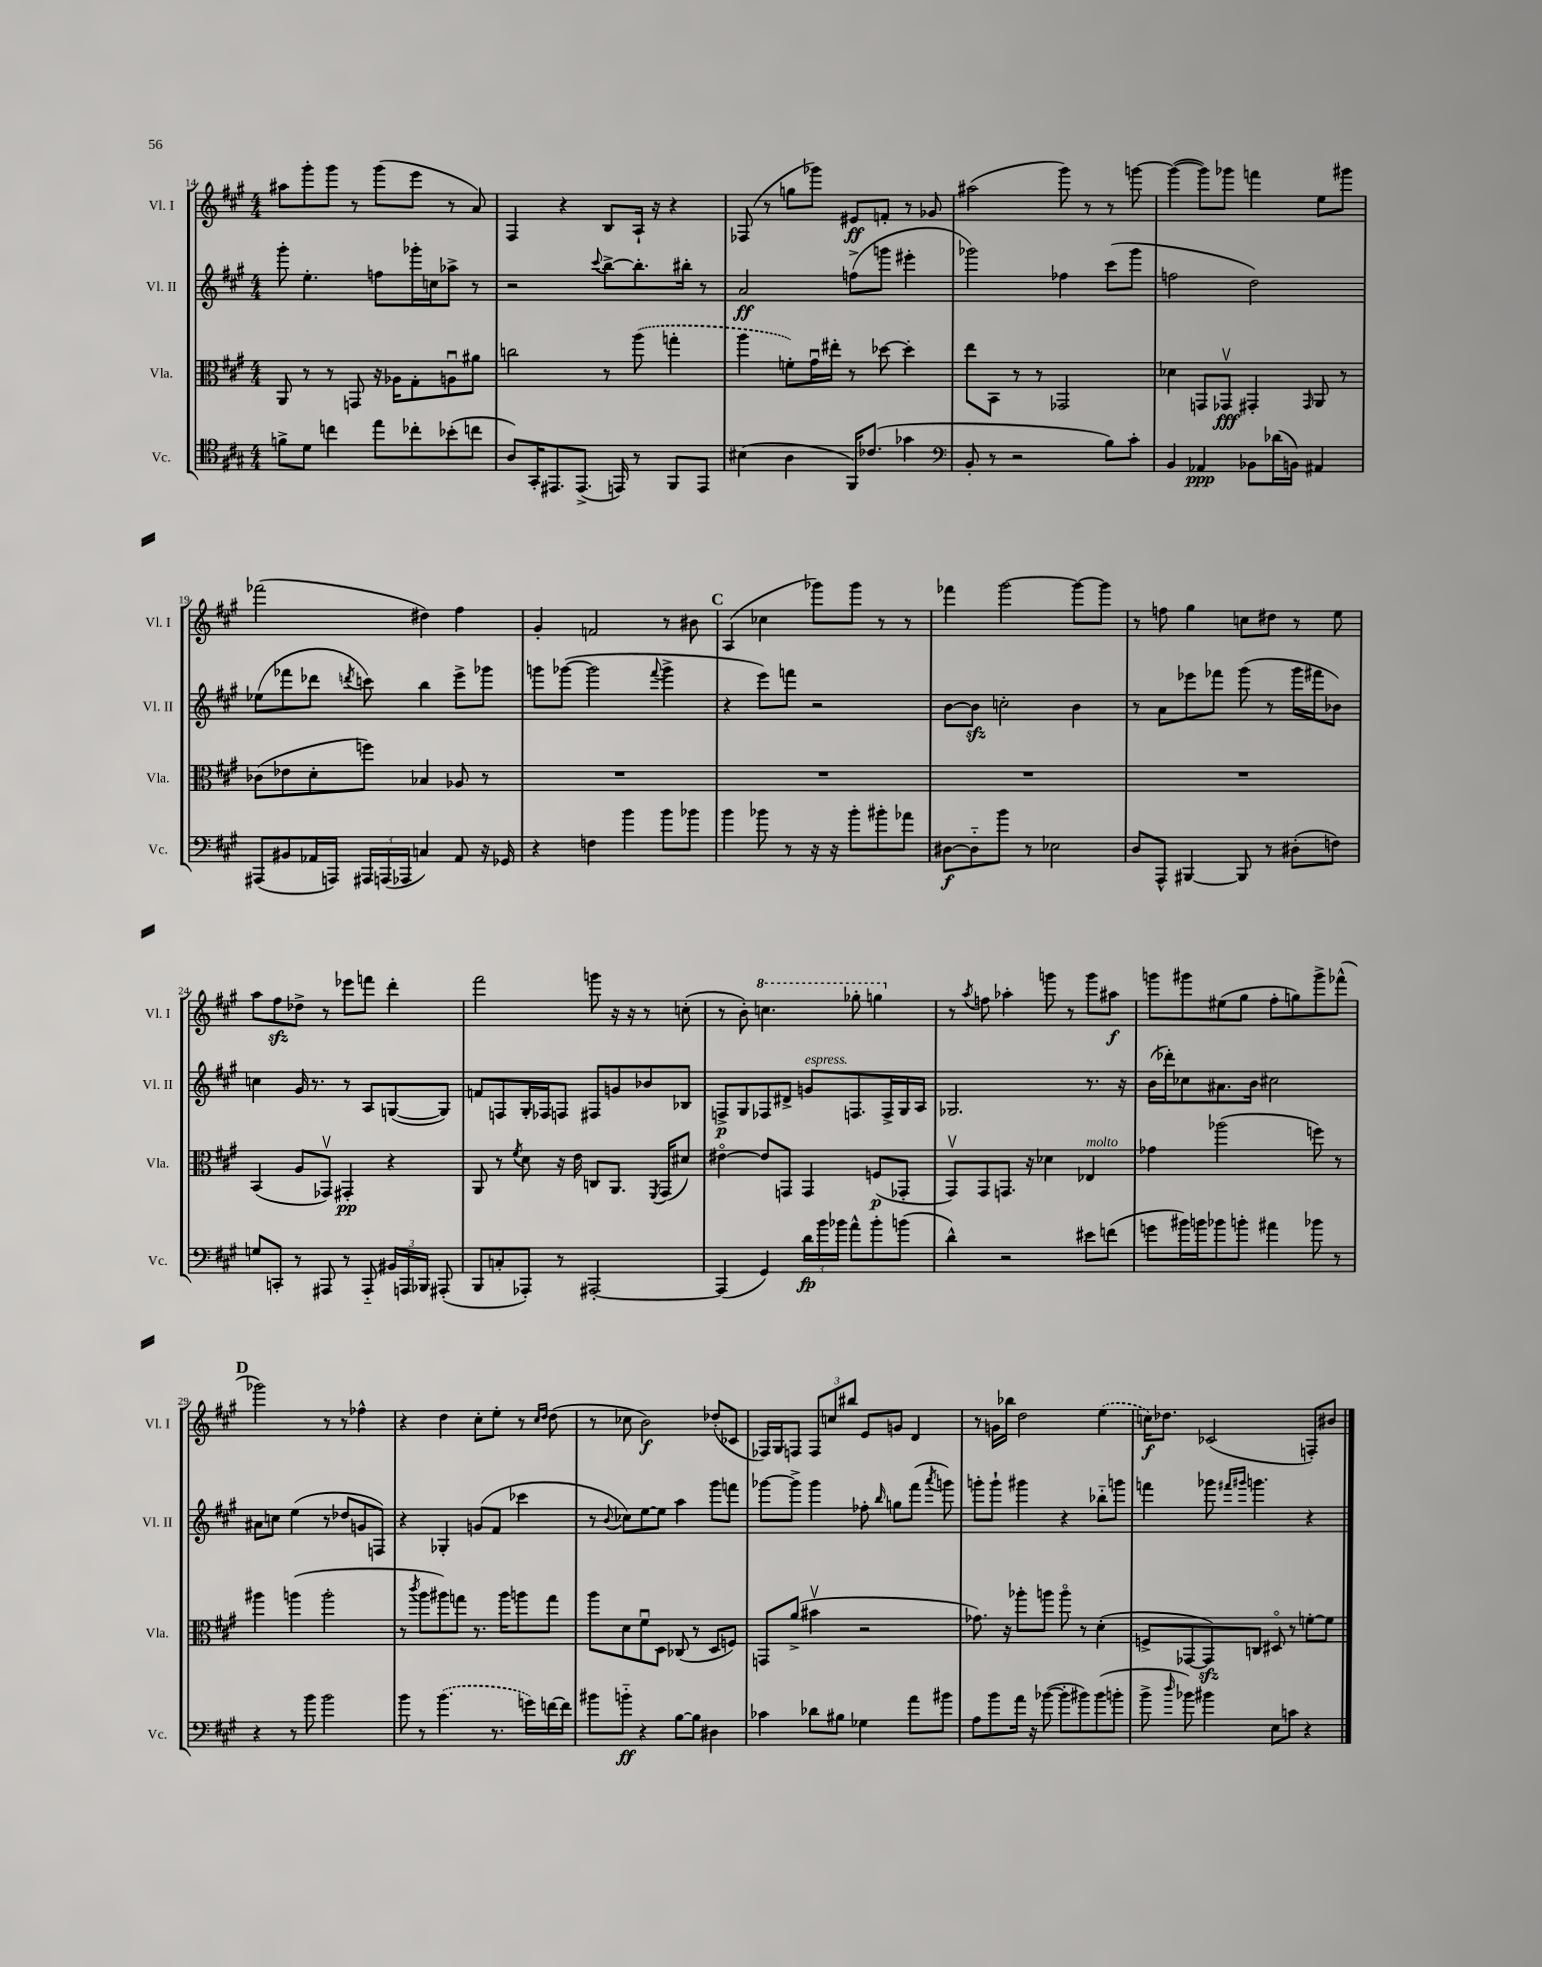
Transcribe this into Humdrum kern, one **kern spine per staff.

**kern	**dynam	**kern	**dynam	**kern	**dynam	**kern	**dynam
*part4	*part4	*part3	*part3	*part2	*part2	*part1	*part1
*staff4	*staff4	*staff3	*staff3	*staff2	*staff2	*staff1	*staff1
*I"Vc.	*	*I"Vla.	*	*I"Vl. II	*	*I"Vl. I	*
*I'Vc.	*	*I'Vla.	*	*I'Vl. II	*	*I'Vl. I	*
*clefC4	*	*clefC3	*	*clefG2	*	*clefG2	*
*k[f#c#g#]	*	*k[f#c#g#]	*	*k[f#c#g#]	*	*k[f#c#g#]	*
*M4/4	*	*M4/4	*	*M4/4	*	*M4/4	*
=14	=14	=14	=14	=14	=14	=14	=14
8fn^\L	.	8AA/	.	8ggg#'\	.	8aa#X\L	.
8d\J	.	8r	.	4.ee'\	.	8ggg#'\	.
4ccn\	.	8r	.	.	.	8ggg#\J	.
.	.	8GGn/	.	.	.	8r	.
8ee\L	.	16r	.	8ffn\L	.	(8ggg#\L	.
.	.	16A-X\KL	.	.	.	.	.
8cc-X'\	.	8G#'\	.	16ggg-X'\L	.	8eee\J	.
.	.	.	.	16ccn\J	.	.	.
(8b-X'\	.	8Anu\	.	8aa-X^\J	.	8r	.
8ccn\J	.	8a#X\J	.	8r	.	8a/)	.
=15	=15	=15	=15	=15	=15	=15	=15
8A/L)	.	2ccn\	.	2r	.	4F#/	.
16GG#'/K	.	.	.	.	.	.	.
8.EE#X/	.	.	.	.	.	.	.
.	.	.	.	.	.	4r	.
(8.EE#^/J	.	.	.	.	.	.	.
.	.	.	.	8qqccc#/	.	.	.
.	.	8r	.	[8bb^\L	.	8B/L	.
16EEn/)	.	.	.	.	.	.	.
8r	.	(8aa\	.	8.bb'\]	.	16A`/Jk	.
.	.	.	.	.	.	16r	.
8FF#/L	.	4ggn'\	.	.	.	4r	.
.	.	.	.	16bb#X'\Jk	.	.	.
8EE/J	.	.	.	8r	.	.	.
=16	=16	=16	=16	=16	=16	=16	=16
(4B#X\	.	4aa\	.	2a/	ff	(8F-X/	.
.	.	.	.	.	.	8r	.
4A\	.	8fn'\L)	.	.	.	8ggn\L	.
.	.	16g#u\L	.	.	.	8ggg-X\J)	.
.	.	16ee#X'\JJ	.	.	.	.	.
16FF#/KL)	.	8r	.	(8ffn^\L	.	8e#X/L	ff
(8.c-X/J	.	.	.	.	.	.	.
.	.	[8dd-X\	.	8gggn\J	.	8fn'/J	.
4g-X\	.	4dd-'\]	.	4eee#X'\	.	8r	.
.	.	.	.	.	.	8g-X/	.
=17	=17	=17	=17	=17	=17	=17	=17
*clefF4	*	*	*	*	*	*	*
8BB'/	.	8ee\L	.	2ggg-X\)	.	(2aa#X\	.
8r	.	8BB\J	.	.	.	.	.
2r	.	8r	.	.	.	.	.
.	.	8r	.	.	.	.	.
.	.	2GG-X/	.	4ff-X\	.	8ggg#\)	.
.	.	.	.	.	.	8r	.
8B\L)	.	.	.	(8ccc#\L	.	8r	.
8c#'\J	.	.	.	8ggg-\J	.	[8gggn\	.
=18	=18	=18	=18	=18	=18	=18	=18
4BB/	.	4d-X\	.	2ffn\	.	(4ggg\_	.
4AA-X/	ppp	8GGn/L	.	.	.	8ggg\L])	.
.	.	8GG-Xv/J	fff	.	.	8ggg-X\J	.
8BB-X\L	.	4GG#X'/	.	2dd\)	.	4fffn\	.
(16d-X\L	.	.	.	.	.	.	.
16BBn\JJ)	.	.	.	.	.	.	.
.	.	16qqGG#/	.	.	.	.	.
4AA#X/	.	8AA/	.	.	.	8ee\L	.
.	.	8r	.	.	.	8ggg#X\J	.
!!LO:LB:g=z
=19	=19	=19	=19	=19	=19	=19	=19
(8AAA#X/L	.	(8c-X\L	.	(8ee-X\L	.	(2fff-X\	.
8BB#X/	.	8e-X\	.	8fff-X\	.	.	.
16AA-X/L	.	8d'\	.	8ddd-X\J	.	.	.
16AAAn/JJ)	.	.	.	.	.	.	.
.	.	.	.	8qdddn/	.	.	.
24AAA#X/LL	.	8ffn\J)	.	8cccn\)	.	.	.
(24AAAn/	.	.	.	.	.	.	.
24AAA-X/JJ	.	.	.	.	.	.	.
4Cn/)	.	4B-X/	.	4bb\	.	4dd#X\)	.
8AA-/	.	8A-X/	.	8eee^\L	.	4ff#\	.
16r	.	8r	.	8ggg-X\J	.	.	.
16GG-X/	.	.	.	.	.	.	.
=20	=20	=20	=20	=20	=20	=20	=20
4r	.	1r	.	8gggn\L	.	4g#'/	.
.	.	.	.	([8ggg-X\J	.	.	.
4Fn\	.	.	.	2ggg-\]	.	2fn/	.
4b\	.	.	.	.	.	.	.
.	.	.	.	8qqfff#/	.	.	.
8b\L	.	.	.	4ggg-^\	.	8r	.
8b-X\J	.	.	.	.	.	8b#X\	.
!!LO:REH:place=s1:t=C
=21	=21	=21	=21	=21	=21	=21	=21
4b\	.	1r	.	4r	.	(4A/	.
8b-X\	.	.	.	8eee\L)	.	4cc-X\	.
8r	.	.	.	8fffn\J	.	.	.
16r	.	.	.	2r	.	8ggg-X\L)	.
16r	.	.	.	.	.	.	.
8b-'\L	.	.	.	.	.	8ggg-\J	.
8b#X'\	.	.	.	.	.	8r	.
8a-X\J	.	.	.	.	.	8r	.
=22	=22	=22	=22	=22	=22	=22	=22
[8D#X\L	f	1r	.	[8b\L	.	4fff-X\	.
8D#\]	.	.	.	8bzz\J]	.	.	.
8b\J	.	.	.	2ccn'\	.	[2ggg#\	.
8r	.	.	.	.	.	.	.
2E-X\	.	.	.	.	.	.	.
.	.	.	.	4b\	.	8ggg#\L_	.
.	.	.	.	.	.	8ggg#\J]	.
=23	=23	=23	=23	=23	=23	=23	=23
8D/L	.	1r	.	8r	.	8r	.
8AAA^^/J	.	.	.	8a\L	.	8ffn\	.
[4BBB#X/	.	.	.	8eee-X\	.	4gg#\	.
.	.	.	.	8fff-X\J	.	.	.
8BBB#/]	.	.	.	(8ggg#\	.	8ccn\L	.
8r	.	.	.	8r	.	8dd#X\J	.
(8D#X'\L	.	.	.	16ggg#\LL	.	8r	.
.	.	.	.	16fff#X\J	.	.	.
8Fn\J)	.	.	.	8b-X\J)	.	8ee\	.
!!LO:LB:g=z
=24	=24	=24	=24	=24	=24	=24	=24
8Gn/L	.	(4BB/	.	4ccn\	.	8aa\L	.
8CCn'/J	.	.	.	.	.	8ff#zz\	.
8r	.	8A/L	.	16g#/	.	8dd-X^\J	.
.	.	.	.	8.r	.	.	.
8AAA#X/	.	8GG-Xv/J)	.	.	.	8r	.
8r	.	4GG#X'/	pp	8r	.	8eee-X\L	.
8AAA#/	.	.	.	8A/L	.	8fffn\J	.
24BB#X/LL	.	4r	.	([8Gn/	.	4ddd'\	.
24AAAn/	.	.	.	.	.	.	.
24BBB-X/JJ	.	.	.	.	.	.	.
(8AAA#X'/	.	.	.	8G/J])	.	.	.
=25	=25	=25	=25	=25	=25	=25	=25
8BBB/L	.	8AA/	.	8fn/L	.	2fff#\	.
8Cn'/	.	8r	.	8Fn/	.	.	.
.	.	8qf#/	.	.	.	.	.
8AAA-X'/J)	.	8d\	.	16G#'/L	.	.	.
.	.	.	.	16F-X/J	.	.	.
8r	.	16r	.	8Fn/J	.	.	.
.	.	16e\	.	.	.	.	.
[2AAA#X'/	.	8Cn/L	.	8F#X/L	.	8gggn\	.
.	.	8.AA/J	.	8gn/	.	16r	.
.	.	.	.	.	.	16r	.
.	.	.	.	8b-X/	.	8r	.
.	.	8qFF#/	.	.	.	.	.
.	.	(16GG#/KL	.	.	.	.	.
.	.	8d#X/J)	.	8B-X/J	.	(8ccn'\	.
=26	=26	=26	=26	=26	=26	=26	=26
(4AAA#/]	.	[4e#X\	.	8Fn^/L	p	8r	.
.	.	.	.	8G#/	.	8b'\)	.
*	*	*	*	*	*	*8va	*
4GG#/)	.	8e#/L]	.	8F-X/	.	4.cccn\	.
.	.	8GGn/J	.	8d#X^/J	.	.	.
!	!	!	!	!LO:TX:a:i:t=espress.	!	!	!
24d\LL	fp	4GG/	.	8gn/L	.	.	.
24b\	.	.	.	.	.	.	.
24b-X\JJ	.	.	.	.	.	.	.
8a^^\L	.	.	.	8.Fn/	.	8ggg-X'\	.
8b-'\	.	(8Fn/L	p	.	.	4gggn\	.
.	.	.	.	16F^/L	.	.	.
(8bn\J	.	8GG-X'/J	.	16G#/	.	.	.
.	.	.	.	16A/JJ	.	.	.
=27	=27	=27	=27	=27	=27	=27	=27
*	*	*	*	*	*	*X8va	*
4d^^\)	.	8GG#v/L)	.	2.G-X/	.	8r	.
.	.	.	.	.	.	8qaa/	.
.	.	8GG#/	.	.	.	8ffn\	.
2r	.	8.GGn/J	.	.	.	4aa-X'\	.
.	.	16r	.	.	.	.	.
.	.	4d-X\	.	.	.	8gggn\	.
.	.	.	.	.	.	8r	.
!	!	!LO:TX:a:i:t=molto	!	!	!	!	!
8e#X\L	.	4E-X/	.	8.r	.	8ggg\L	.
(8fn\J	.	.	.	.	.	8aa#X\J	f
.	.	.	.	16r	.	.	.
=28	=28	=28	=28	=28	=28	=28	=28
8gn\L	.	4g-X\	.	(16b\LL	.	8gggn\L	.
.	.	.	.	16ddd-X'\J)	.	.	.
16b#X\L)	.	.	.	8cc-X\	.	8ggg#X\	.
16bn\J	.	.	.	.	.	.	.
8b-X\	.	(2aa-X\	.	8.a#X\	.	(8ee#X\	.
8bn'\J	.	.	.	.	.	8gg#\J	.
.	.	.	.	16b\Jk	.	.	.
4a#X\	.	.	.	2cc#X\	.	8ff#'\L	.
.	.	.	.	.	.	8ggn\)	.
8b-X\	.	8ffn\)	.	.	.	8ggg#^\	.
8r	.	8r	.	.	.	(8fff-X^^\J	.
!!LO:LB:g=z
!!LO:REH:place=s1:t=D
=29	=29	=29	=29	=29	=29	=29	=29
4r	.	4aa#X\	.	8a#X\L	.	2ggg-X\)	.
.	.	.	.	8ccn\J	.	.	.
8r	.	(4aan\	.	(4ee\	.	.	.
8b\	.	.	.	.	.	.	.
2b\	.	2aa'\	.	8r	.	8r	.
.	.	.	.	8dd-X/L	.	8r	.
.	.	.	.	8gn/	.	4ff-X^^\	.
.	.	.	.	8Fn/J)	.	.	.
=30	=30	=30	=30	=30	=30	=30	=30
8b\	.	8r	.	4r	.	4r	.
.	.	8qccc#/	.	.	.	.	.
8r	.	8aa\L	.	.	.	.	.
(4.b\	.	8aa#X\)	.	4G-X'/	.	4dd\	.
.	.	8ggn\J	.	.	.	.	.
.	.	8.r	.	(8gn/L	.	8cc#'\L	.
8.r	.	.	.	8f#/J	.	8ee'\J	.
.	.	16aa#\KL	.	.	.	.	.
.	.	8aan\	.	4ccc-X\	.	8r	.
16gn\LL)	.	.	.	.	.	.	.
.	.	.	.	.	.	16qqcc#/LL	.
.	.	.	.	.	.	16qqdd/JJ	.
[16fn\	.	8gg\J	.	.	.	(8dd\	.
16f\JJ]	.	.	.	.	.	.	.
=31	=31	=31	=31	=31	=31	=31	=31
8b#X\L	.	8aa\L	.	8r	.	8r	.
.	.	.	.	8qqb/	.	.	.
8bn\J	ff	8d\	.	8cc-X\L)	.	8cc-X\	.
4r	.	8f#u\	.	[8ee\	.	2b\)	f
.	.	8D\J	.	8ee\J]	.	.	.
[8B\L	.	(8C-X/	.	4aa\	.	.	.
8B\J]	.	8r	.	.	.	.	.
4D#X\	.	8D/L	.	8ggg#\L	.	(8dd-X'/L	.
.	.	8Fn/J)	.	8fffn\J	.	8c-X/J	.
=32	=32	=32	=32	=32	=32	=32	=32
4c-X\	.	8GGn/L	.	[8ggg-X\L	.	16F-X/LL)	.
.	.	.	.	.	.	16G#/J	.
.	.	(8a^/J	.	8ggg-^\J]	.	8Fn/J	.
8d-X\L	.	4b#Xv\	.	4ggg-\	.	12F/L	.
.	.	.	.	.	.	12ccn/	.
8B#X\J	.	.	.	.	.	.	.
.	.	.	.	.	.	12bb#X/J	.
4G-X\	.	2r	.	8ff-X'\	.	8e/L	.
.	.	.	.	16qqbb/	.	.	.
.	.	.	.	8ggn\L	.	8gn/J	.
8a\L	.	.	.	(8fff#\J	.	4d/	.
.	.	.	.	8qaaa/	.	.	.
8b#X\J	.	.	.	8gggn\)	.	.	.
=33	=33	=33	=33	=33	=33	=33	=33
8A\L	.	8.g-X\)	.	8gggn'\L	.	8r	.
8b\	.	.	.	8ggg`\J	.	16gn\LL	.
.	.	16r	.	.	.	16bb-X\JJ	.
16a\Jk	.	8aa-X'\L	.	4ggg#X\	.	2dd\	.
16r	.	.	.	.	.	.	.
([8b-X\	.	8aan\J	.	.	.	.	.
8b-'\L]	.	8aa\	.	4r	.	.	.
8b#X\)	.	8r	.	.	.	.	.
(8b#\	.	(4d'\	.	8bb-X\L	.	(4ee\	.
8bn'\J	.	.	.	8gggn\J	.	.	.
=34	=34	=34	=34	=34	=34	=34	=34
8b^\	.	8Fn^/L	.	4fffn\	.	16ccn\KL)	f
.	.	.	.	.	.	8.dd-X\J	.
16qqdd/	.	.	.	.	.	.	.
8b-X\)	.	[8GG-X/	.	.	.	.	.
4b#X\	.	8GG-zz/])	.	8ggg-X\	.	(2c-X/	.
.	.	.	.	16qqfff#X/LL	.	.	.
.	.	.	.	16qqggg#X/JJ	.	.	.
.	.	8Cn/J	.	4.gggn\	.	.	.
8E\L	.	8D#X/	.	.	.	.	.
8cn\J	.	8r	.	.	.	.	.
4r	.	[8fn'\L	.	4r	.	8Fn'/L)	.
.	.	8f\J]	.	.	.	8b#X/J	.
==	==	==	==	==	==	==	==
*-	*-	*-	*-	*-	*-	*-	*-
